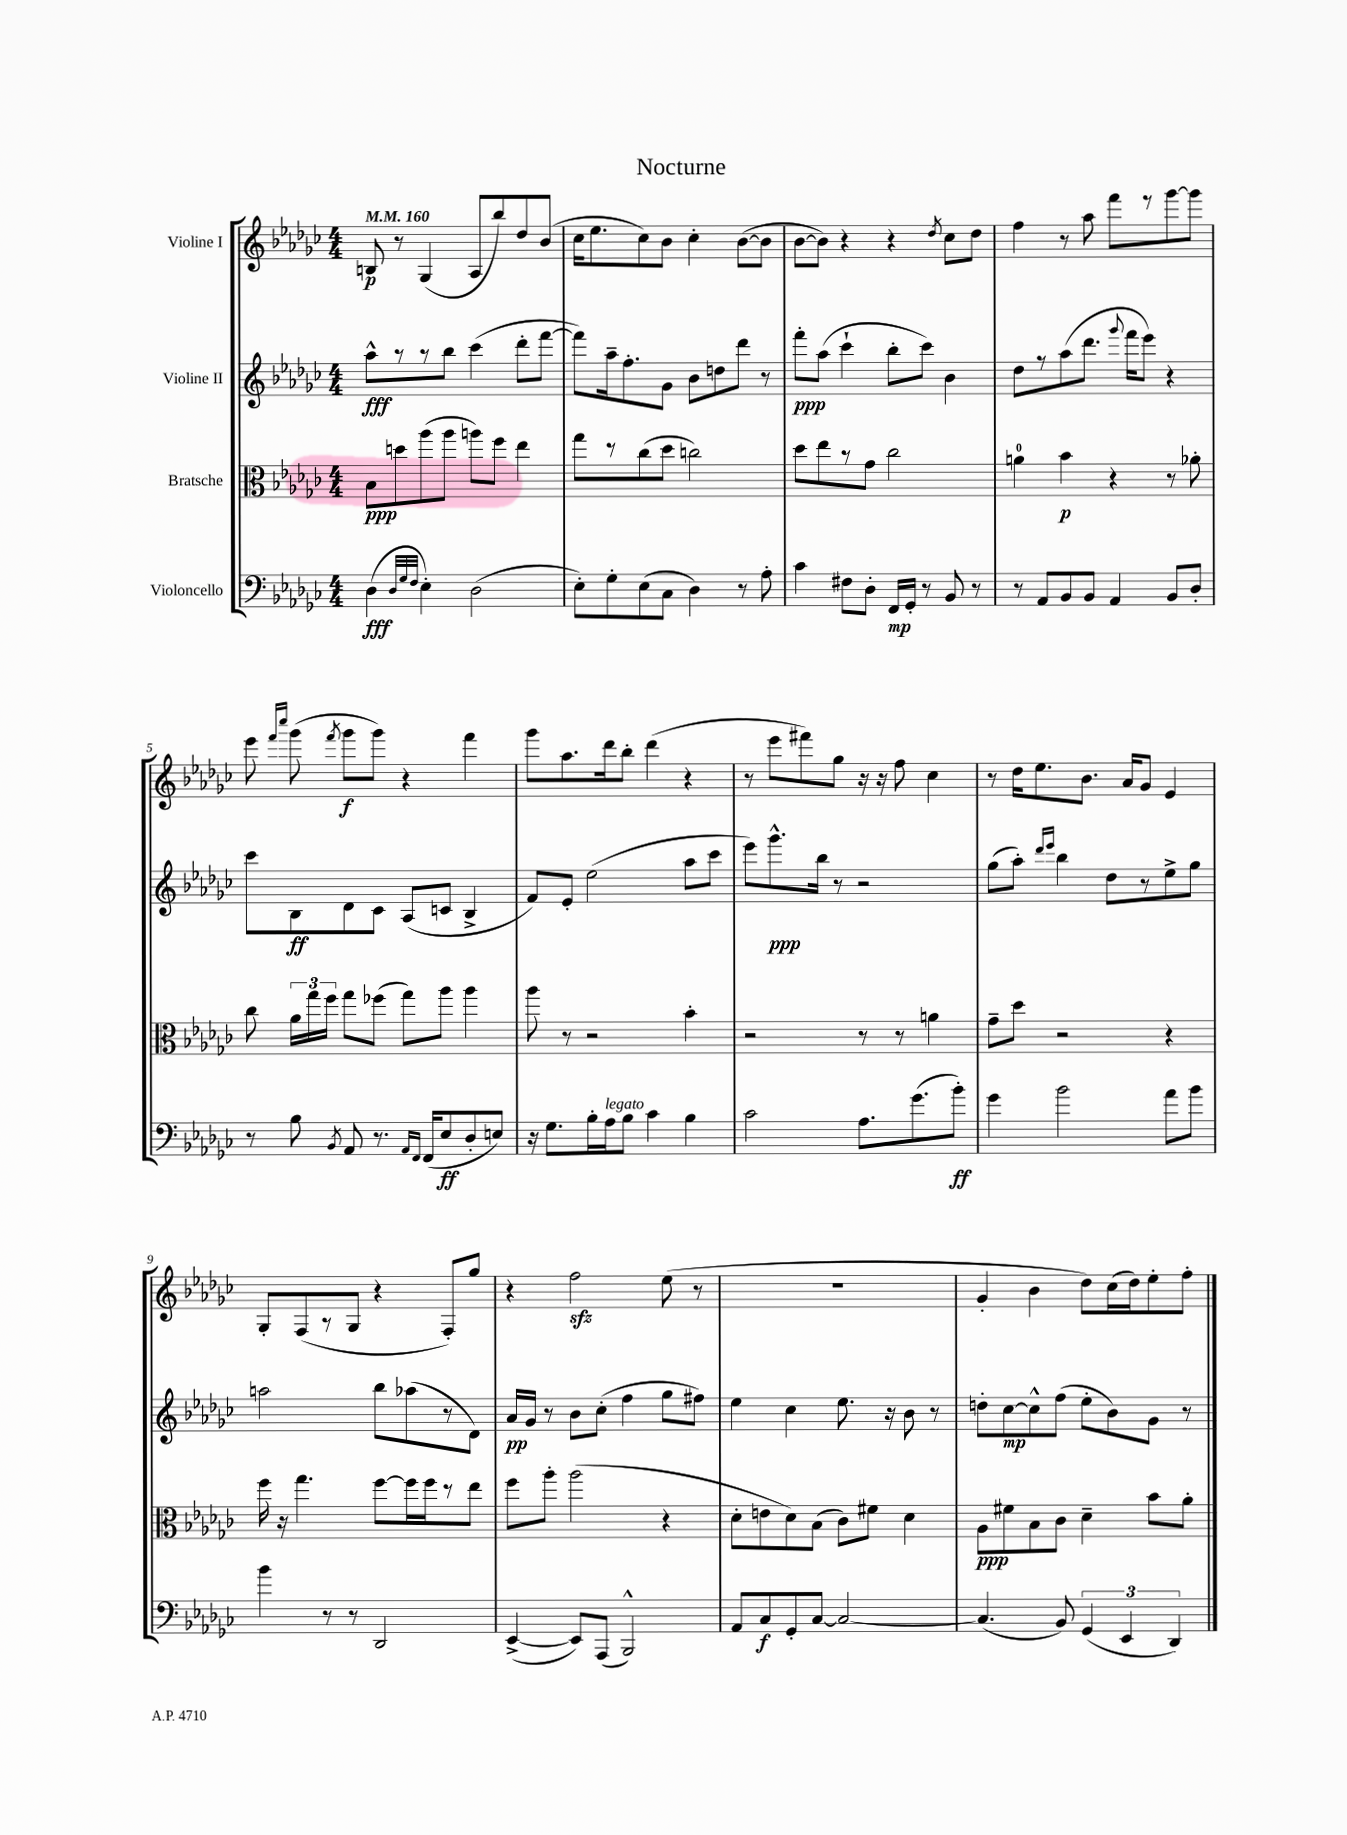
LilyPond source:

\header { title = "Nocturne" }
<<
\new StaffGroup <<
\new Staff = "s0" \with { instrumentName = "Violine I" } {
    \clef treble \key ges \major \numericTimeSignature \time 4/4 \tempo 4 = 160
    \autoBeamOff b8\p r8 ges4( aes8[ bes''8) des''8 bes'8]( |
    ces''16[ ees''8. ces''8) bes'8] ces''4-. bes'8[~( bes'8] |
    bes'8[~ bes'8]) r4 r4 \acciaccatura { des''8 } ces''8[ des''8] |
    f''4 r8 aes''8 f'''8[ r8 ges'''8~ ges'''8] |
    ees'''8 \grace { f'''16[ ces''''16] } ges'''8( \acciaccatura { f'''8 } ges'''8[\f ges'''8]) r4 f'''4 |
    ges'''8[ aes''8. des'''16 bes''8]-. des'''4( r4 |
    r8 ees'''8[ fis'''8) ges''8] r16 r16 f''8 ces''4 |
    r8 des''16[ ees''8. bes'8.] aes'16[ ges'8] ees'4 |
    ges8[-. f8( r8 ges8] r4 f8[-.) ges''8] |
    r4 f''2\sfz ees''8( r8 |
    R1 |
    ges'4-. bes'4 des''8[) ces''16( des''16) ees''8-. f''8]-. \bar "|." |
}
\new Staff = "s1" \with { instrumentName = "Violine II" } {
    \clef treble \key ges \major \numericTimeSignature \time 4/4
    \autoBeamOff aes''8[-^\fff r8 r8 bes''8] ces'''4( des'''8[-. f'''8]~ |
    f'''8[) aes''16-- f''8.-. ges'8] bes'8[ d''8 des'''8] r8 |
    f'''8[-.\ppp aes''8]( ces'''4-! bes''8[-. ces'''8]) bes'4 |
    des''8[ r8 aes''8( des'''8.] \appoggiatura { ges'''8 } f'''16[ ees'''8]) r4 |
    ces'''8[ bes8\ff des'8 ces'8] aes8[( c'8] bes4-> |
    f'8[) ees'8]-. ees''2( aes''8[ ces'''8] |
    ees'''8[) ges'''8.-^\ppp bes''16] r8 r2 |
    ges''8[( aes''8]-.) \grace { des'''16[ ees'''16] } bes''4 des''8[ r8 ees''8-> ges''8] |
    a''2 bes''8[ aes''8( r8 des'8]) |
    aes'16[\pp ges'16] r8 bes'8[ ces''8]-.( f''4 ges''8[ fis''8]) |
    ees''4 ces''4 ees''8. r16 bes'8 r8 |
    d''8[-. ces''8~\mp ces''8-^ f''8]( ees''8[-. bes'8) ges'8] r8 \bar "|." |
}
\new Staff = "s2" \with { instrumentName = "Bratsche" } {
    \clef alto \key ges \major \numericTimeSignature \time 4/4
    \autoBeamOff bes8[\ppp d''8 aes''8( aes''8] a''8[) f''8] ees''4 |
    ges''8[ r8 ces''8( des''8] c''2) |
    des''8[ ees''8 r8 ges'8] ces''2 |
    a'4-0 bes'4\p r4 r8 aes'8-. |
    ces''8 \tuplet 3/2 { aes'16[ ges''16 f''16] } ges''8[ fes''8]( ges''8[) aes''8] aes''4 |
    aes''8 r8 r2 bes'4-. |
    r2 r8 r8 a'4 |
    ges'8[-- des''8] r2 r4 |
    f''16 r16 ges''4. f''8[~ f''16 f''16 r8 ees''8] |
    f''8[ aes''8]-. aes''2( r4 |
    des'8[-. e'8 des'8) bes8]( ces'8[) fis'8] des'4 |
    aes8[\ppp fis'8 bes8 ces'8] des'4-- bes'8[ aes'8]-. \bar "|." |
}
\new Staff = "s3" \with { instrumentName = "Violoncello" } {
    \clef bass \key ges \major \numericTimeSignature \time 4/4
    \autoBeamOff des4\fff( \grace { des32[ ges32 f32] } ees4-.) des2( |
    ees8[-.) ges8-. ees8( ces8] des4) r8 aes8-. |
    ces'4 fis8[ des8]-. f,16[\mp ges,16]-. r8 bes,8 r8 |
    r8 aes,8[ bes,8 bes,8] aes,4 bes,8[ des8]-. |
    r8 bes8 \acciaccatura { bes,8 } aes,8 r8. \grace { aes,16[ f,16] } f,16[( ees8\ff des8-. e8]) |
    r16 ges8.[ bes16-. aes16^\markup { \italic "legato" } bes8] ces'4 bes4 |
    ces'2 aes8.[ ges'8.( bes'8]-.\ff) |
    ges'4 bes'2 aes'8[ bes'8] |
    bes'4 r8 r8 des,2 |
    ees,4~->( ees,8[) aes,,8]( bes,,2-^) |
    aes,8[ ces8\f ges,8-. ces8]~ ces2~ |
    ces4.( bes,8) \tuplet 3/2 { ges,4( ees,4 des,4) } \bar "|." |
}
>>
>>
